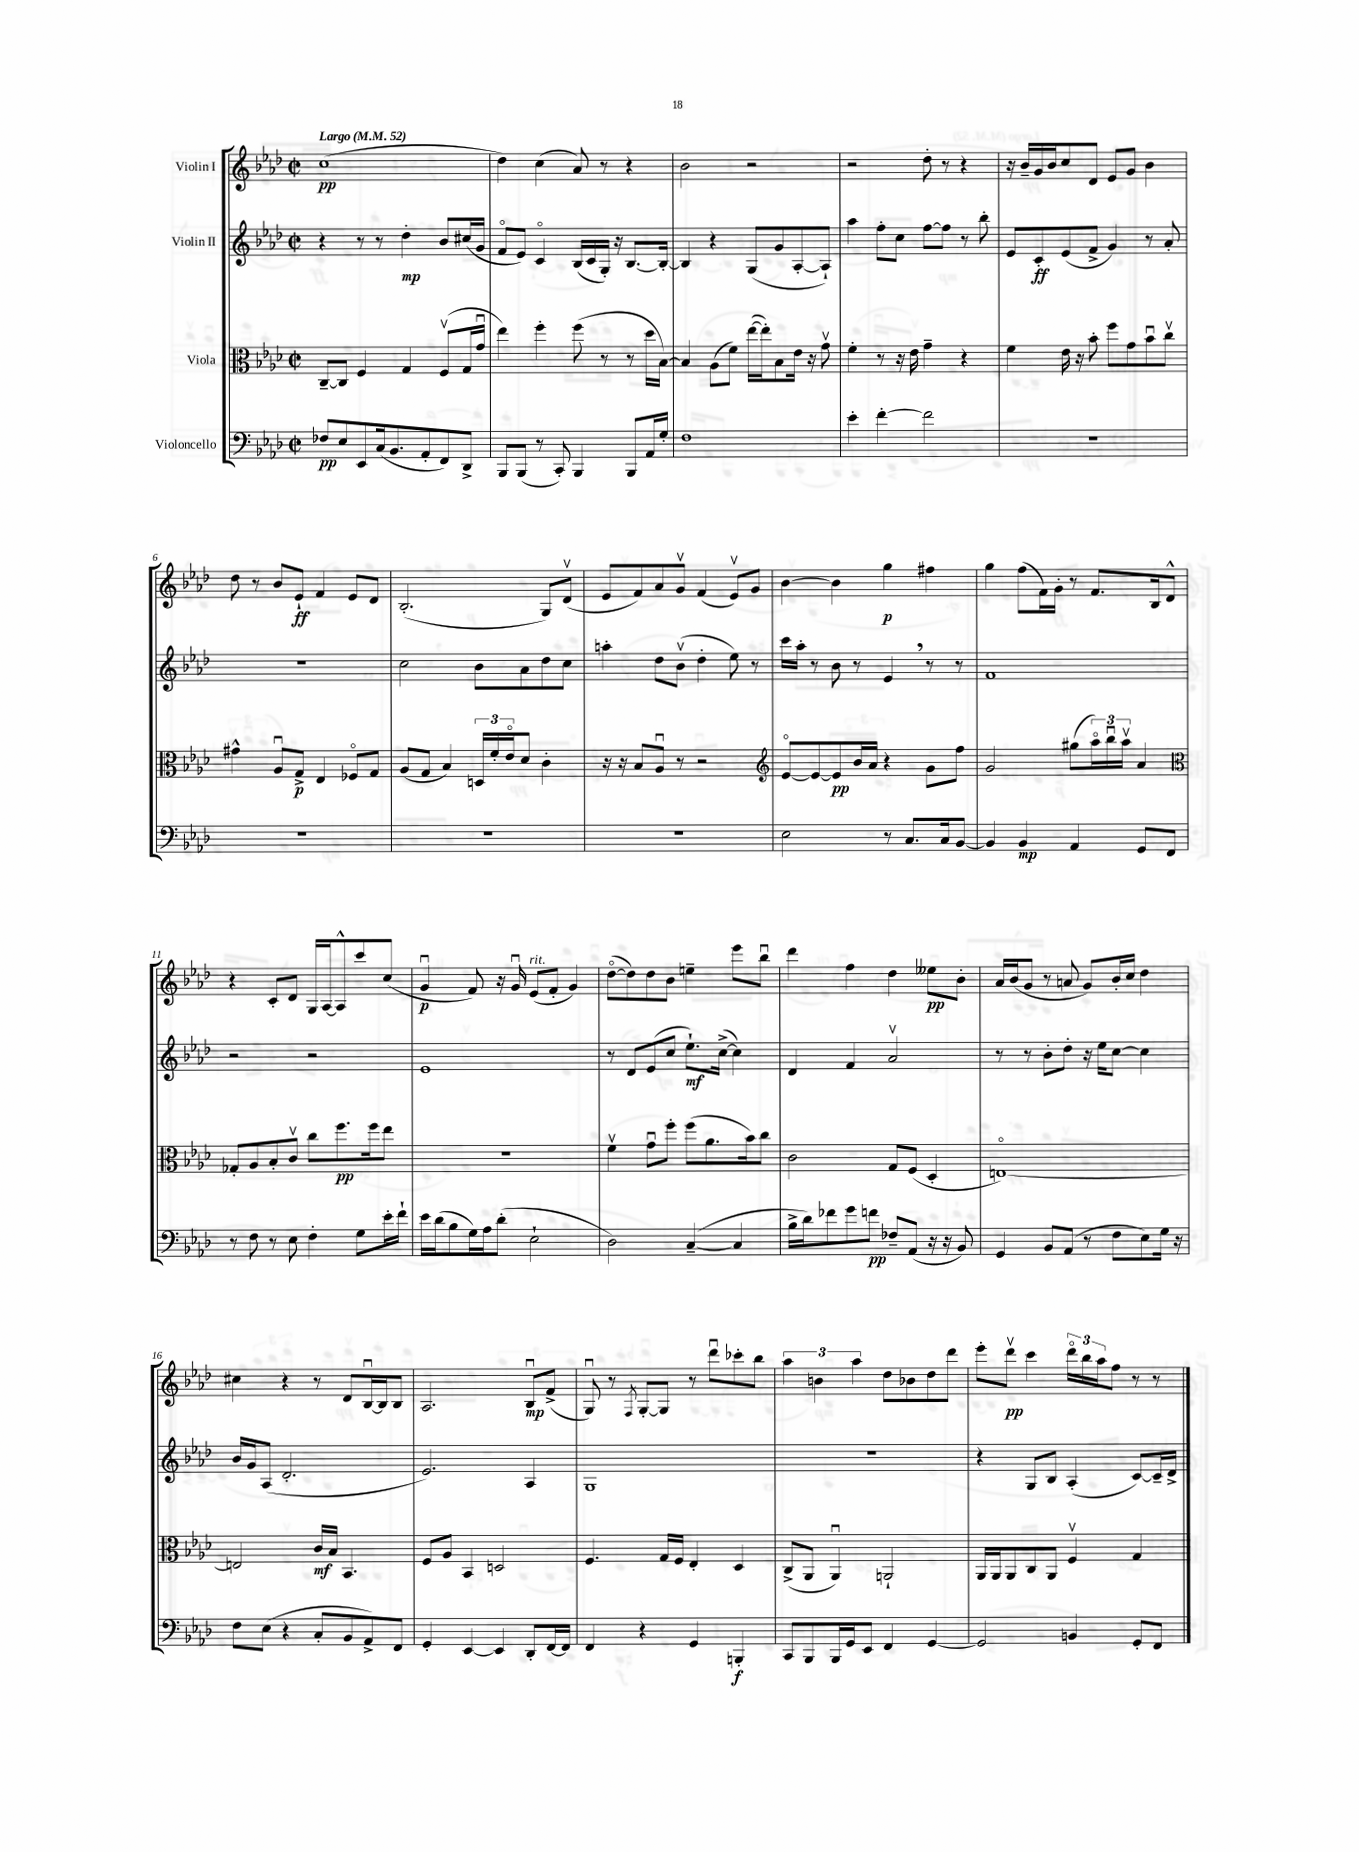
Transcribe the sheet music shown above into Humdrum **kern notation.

**kern	**kern	**kern	**kern
*staff4	*staff3	*staff2	*staff1
*clefF4	*clefC3	*clefG2	*clefG2
*k[b-e-a-d-]	*k[b-e-a-d-]	*k[b-e-a-d-]	*k[b-e-a-d-]
*M2/2	*M2/2	*M2/2	*M2/2
*met(c|)	*met(c|)	*met(c|)	*met(c|)
*MM52	*MM52	*MM52	*MM52
8F-	[8C~	4r	(1cc
8E-	8C]	.	.
8EE-	4F	8r	.
(16C	.	8r	.
8.BB-	.	.	.
.	4G	4dd-'	.
8AA-'	.	.	.
8FF)	(8Fv	8b-	.
8DD-^	16G	(16cc#	.
.	16gu	16g	.
=	=	=	=
8BBB-	4ee-)	8fo	4dd-)
(8BBB-	.	8e-)	.
8r	4ff'	4co	(4cc
8CC')	.	.	.
4BBB-	(8ff	(16B-	8a-)
.	.	16c	.
.	8r	16G')	8r
.	.	16r	.
8BBB-	8r	[8.B-	4r
16AA-	16dd-	.	.
16G'	[16B-)	16B-'_	.
=	=	=	=
1F	4B-]	4B-]	2b-
.	(8A-	4r	.
.	8f)	.	.
.	([16ee-	(8G	2r
.	16ee-'])	.	.
.	8B-	8g	.
.	16e-	[8A-'	.
.	16r	.	.
.	8gv	8A-`])	.
=	=	=	=
4e-'	4f'	4aa-	2r
[4f'	8r	8ff'	.
.	16r	8cc	.
.	16e-	.	.
2f]	4g~	[8ff	8dd-'
.	.	8ff]	8r
.	4r	8r	4r
.	.	8bb-'	.
=	=	=	=
1r	4f	8e-	16r
.	.	.	16b-~
.	.	8c'	16g
.	.	.	16b-
.	16e-	(8e-	8cc
.	16r	.	.
.	8b-'	8f^	8d-
.	8ff	4g)	8e-
.	8g	.	8g
.	8b-u	8r	4b-
.	8ccv	8a-'	.
=	=	=	=
1r	4g#^^	1r	8dd-
.	.	.	8r
.	8A-u	.	8b-
.	8G^	.	8e-`
.	4E-	.	4f
.	8F-o	.	8e-
.	8G	.	8d-
=	=	=	=
1r	(8A-	2cc	(2.B-'
.	8G	.	.
.	4B-)	.	.
.	24D	8b-	.
.	24f'	.	.
.	24e-o	.	.
.	8d-	8a-	.
.	4c'	8dd-	8G)
.	.	8cc	(8d-v
=	=	=	=
1r	16r	4aa'	8e-
.	16r	.	.
.	8B-	.	8f)
.	8A-u	8dd-	8a-
.	8r	(8b-v	8gv
.	2r	4dd-'	(4f
.	.	8ee-)	8e-v)
.	.	8r	8g
=	=	=	=
*	*clefG2	*	*
2E-	[8e-o	16ccc	[4b-
.	.	16aa-'	.
.	8e-_	8r	.
.	8e-]	8b-	4b-]
.	16b-	8r	.
.	16a-	.	.
8r	4r	4e-	4gg
8.C	.	.	.
.	8g	8r	4ff#
16C	.	.	.
[8BB-	8ff	8r	.
=	=	=	=
4BB-]	2g	1f	4gg
4BB-	.	.	(8ff
.	.	.	16f)
.	.	.	16g'
4AA-	(8gg#	.	8r
.	24aa-o)	.	8.f
.	24bb-u	.	.
.	24aa-v	.	.
8GG	4a-	.	.
.	.	.	16B-
8FF	.	.	8d-^^
=	=	=	=
*	*clefC3	*	*
8r	8G-'	2r	4r
8F	8A-	.	.
8r	8B-'	.	8c'
8E-	8cv	.	8d-
4F'	8cc	2r	16G
.	.	.	[16A-
.	8.ff	.	8A-^^]
8G	.	.	8ccc
.	16ff	.	.
16e-'	8ee-	.	(8cc
16f`	.	.	.
=	=	=	=
16e-	1r	1e-	4gu
(16d-	.	.	.
8B-	.	.	.
16G)	.	.	8f)
16A-	.	.	.
(8d-'	.	.	16r
.	.	.	16gu
2E-`	.	.	(8e-
.	.	.	8f'
.	.	.	4g)
=	=	=	=
2D-)	4fv	8r	([8dd-o
.	.	8d-	8dd-])
.	8gu	(8e-	8dd-
.	8ff'	8cc	8b-
([4C~	(8ff	8.ee-`)	4ee~
.	8.a-	.	.
.	.	([16cc^	.
4C]	.	4cc])	8eee-
.	16b-)	.	.
.	8cc	.	8bb-u
=	=	=	=
16B-^	2c	4d-	4ddd-
16d-)	.	.	.
8f-	.	.	.
8g	.	4f	4ff
8f	.	.	.
8F-~	8G	2a-v	4dd-
(8AA-	(8F	.	.
16r	4D-'	.	8ee--
16r	.	.	.
8BB-)	.	.	8b-'
=	=	=	=
4GG	[1Eo)	8r	16a-
.	.	.	(16b-
.	.	8r	8g
8BB-	.	8b-'	8r
(8AA-	.	8dd-'	8a
8r	.	16r	8g)
.	.	16ee-	.
8F	.	[8cc	16b-'
.	.	.	16cc
8E-)	.	4cc]	4dd-
16G	.	.	.
16r	.	.	.
=	=	=	=
8F	2E]	16b-	4cc#
.	.	16g	.
(8E-	.	(8A-	.
4r	.	2.d-'	4r
8C'	16c	.	8r
.	16B-	.	.
8BB-	4.BB-	.	8d-
8AA-^)	.	.	[16B-u
.	.	.	16B-]
8FF	.	.	8B-
=	=	=	=
4GG'	8F	2.e-)	2.A-
.	8A-	.	.
[4EE-	4BB-	.	.
4EE-]	2D	.	.
8DD-'	.	4A-	8B-u
[16FF	.	.	(8f^
16FF]	.	.	.
=	=	=	=
4FF	4.F	1G	8Gu)
.	.	.	8r
.	.	.	8qF
4r	.	.	[8G'
.	16G	.	8G]
.	16F	.	.
4GG	4E-'	.	8r
.	.	.	8ddd-u
4BBB'	4D-	.	8ccc-'
.	.	.	8bb-
=	=	=	=
8CC	(8C^	1r	6aa-
8BBB-	8AA-	.	.
.	.	.	6b
16BBB-	4AA-u)	.	.
16GG	.	.	.
.	.	.	6aa-
8EE-	.	.	.
4FF	2AA`	.	8dd-
.	.	.	8b-
[4GG	.	.	8dd-
.	.	.	8ddd-
=	=	=	=
2GG]	16AA-	4r	8eee-'
.	16AA-	.	.
.	8AA-	.	8ddd-v
.	8C	8G	4ccc
.	8AA-	8B-	.
4BB	4Fv	(4A-'	24ddd-o
.	.	.	24bb-
.	.	.	24aa-
.	.	.	8ff
8GG'	4G	[8c)	8r
8FF	.	16c~]	8r
.	.	16d-^	.
==	==	==	==
*-	*-	*-	*-
